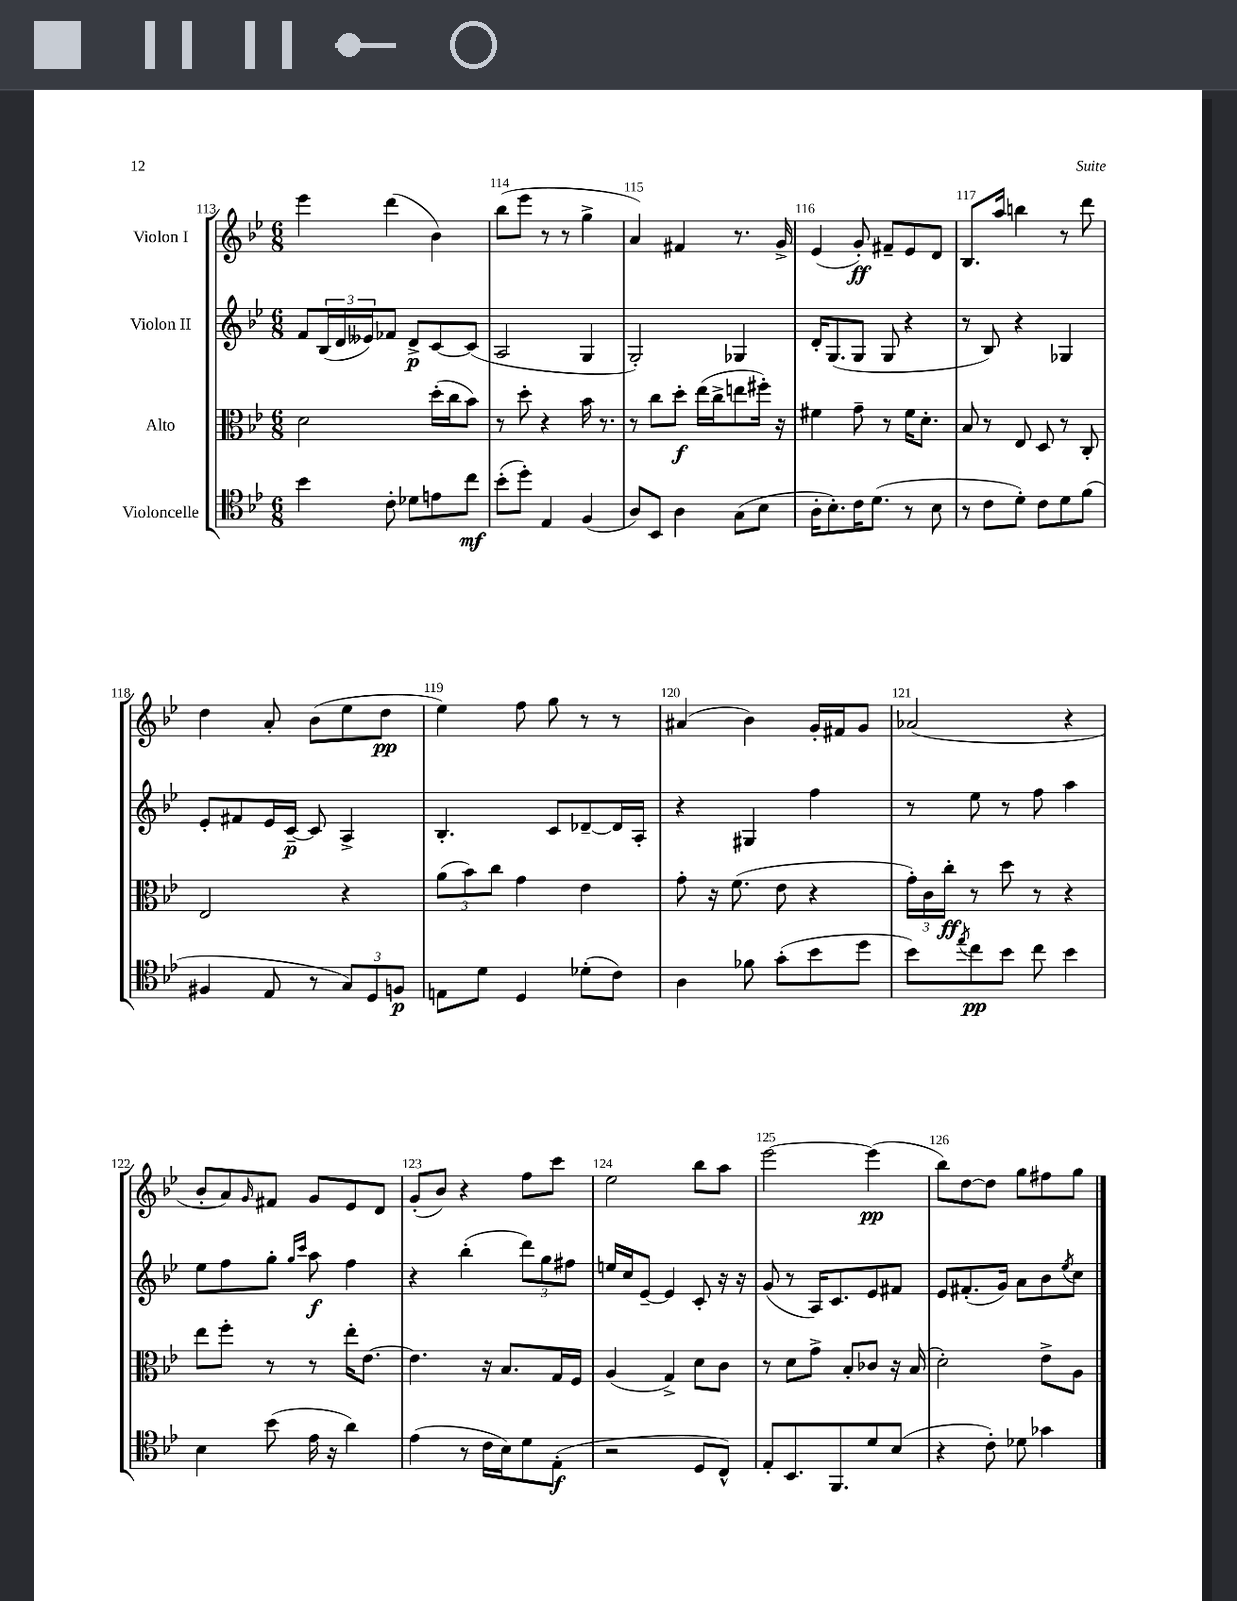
<<
\new StaffGroup <<
\new Staff = "s0" \with { instrumentName = "Violon I" } {
    \clef treble \key bes \major \numericTimeSignature \time 6/8
    ees'''4 d'''4( bes'4) |
    bes''8( ees'''8 r8 r8 g''4-> |
    a'4) fis'4 r8. g'16-> |
    ees'4( g'8-.\ff) fis'8-- ees'8 d'8 |
    bes8. a''16 b''4 r8 d'''8 |
    d''4 a'8-. bes'8( ees''8 d''8\pp |
    ees''4) f''8 g''8 r8 r8 |
    ais'4( bes'4) g'16-. fis'16 g'8 |
    aes'2( r4 |
    bes'8-. a'8) \grace { g'16 } fis'8 g'8 ees'8 d'8 |
    g'8-.( bes'8) r4 f''8 c'''8 |
    ees''2 bes''8 a''8 |
    ees'''2~ ees'''4\pp( |
    bes''8) d''8~ d''8 g''8 fis''8 g''8 \bar "|." |
}
\new Staff = "s1" \with { instrumentName = "Violon II" } {
    \clef treble \key bes \major \numericTimeSignature \time 6/8
    f'8 \tuplet 3/2 { bes16( d'16 eeses'16) } fes'8 d'8->\p c'8~ c'8( |
    a2 g4 |
    g2-.) ges4 |
    d'16-. g8.( g8 g8 r4 |
    r8 bes8) r4 ges4 |
    ees'8-. fis'8 ees'16 c'16~--\p c'8 a4-> |
    bes4.-. c'8 des'8~-- des'16 a16-. |
    r4 gis4 f''4 |
    r8 ees''8 r8 f''8 a''4 |
    ees''8 f''8 g''8-. \grace { g''16 c'''16 } a''8\f f''4 |
    r4 bes''4-.( \tuplet 3/2 { d'''8) g''8 fis''8 } |
    e''16 c''16 ees'8~-- ees'4 c'8-. r16 r16 |
    g'8( r8 a16) c'8. ees'8 fis'8 |
    ees'8 fis'8.-.( g'16) a'8 bes'8 \acciaccatura { ees''8 } c''8 \bar "|." |
}
\new Staff = "s2" \with { instrumentName = "Alto" } {
    \clef alto \key bes \major \numericTimeSignature \time 6/8
    d'2 d''16-.( c''16 bes'8) |
    r8 d''8-. r4 bes'16 r8. |
    r8 c''8 d''8-.\f ees''16( c''16-> e''8 fis''16-.) r16 |
    fis'4 g'8-- r8 fis'16 d'8.-. |
    bes8 r8 ees8 d8 r8 c8-. |
    ees2 r4 |
    \tuplet 3/2 { a'8( bes'8) c''8 } g'4 ees'4 |
    g'8-. r16 f'8.( ees'8 r4 |
    \tuplet 3/2 { g'16-.) c'16 c''16-.\ff } r8 d''8 r8 r4 |
    ees''8 f''8-. r8 r8 ees''16-. ees'8.~ |
    ees'4. r16 bes8. g16 f16 |
    a4( g4->) d'8 c'8 |
    r8 d'8 g'8-> bes8-. ces'8 r16 bes16( |
    d'2-.) ees'8-> a8 \bar "|." |
}
\new Staff = "s3" \with { instrumentName = "Violoncelle" } {
    \clef tenor \key bes \major \numericTimeSignature \time 6/8
    bes'4 c'8-. des'8 e'8 c''8\mf |
    bes'8-.( d''8-.) ees4 f4( |
    a8) bes,8 a4 g8( bes8 |
    a16-. bes8.-.) c'16 d'8.( r8 bes8 |
    r8 c'8 d'8-.) c'8 d'8 f'8( |
    fis4 ees8 r8 \tuplet 3/2 { g8) d8 f8\p } |
    e8 d'8 d4 des'8-.( c'8) |
    a4 fes'8 g'8-.( bes'8 d''8 |
    bes'8) \acciaccatura { ees''8 } c''8\pp bes'8 c''8 bes'4 |
    bes4 bes'8( ees'16 r16 a'4) |
    ees'4( r8 c'16 bes16) d'8 ees8-.\f( |
    r2 d8 c8-^) |
    ees8-. bes,8. f,8. d'8 bes8( |
    r4 c'8-.) des'8 ges'4 \bar "|." |
}
>>
>>
\layout { \context { \Score currentBarNumber = #113 \override BarNumber.break-visibility = ##(#f #t #t) barNumberVisibility = #all-bar-numbers-visible } }
